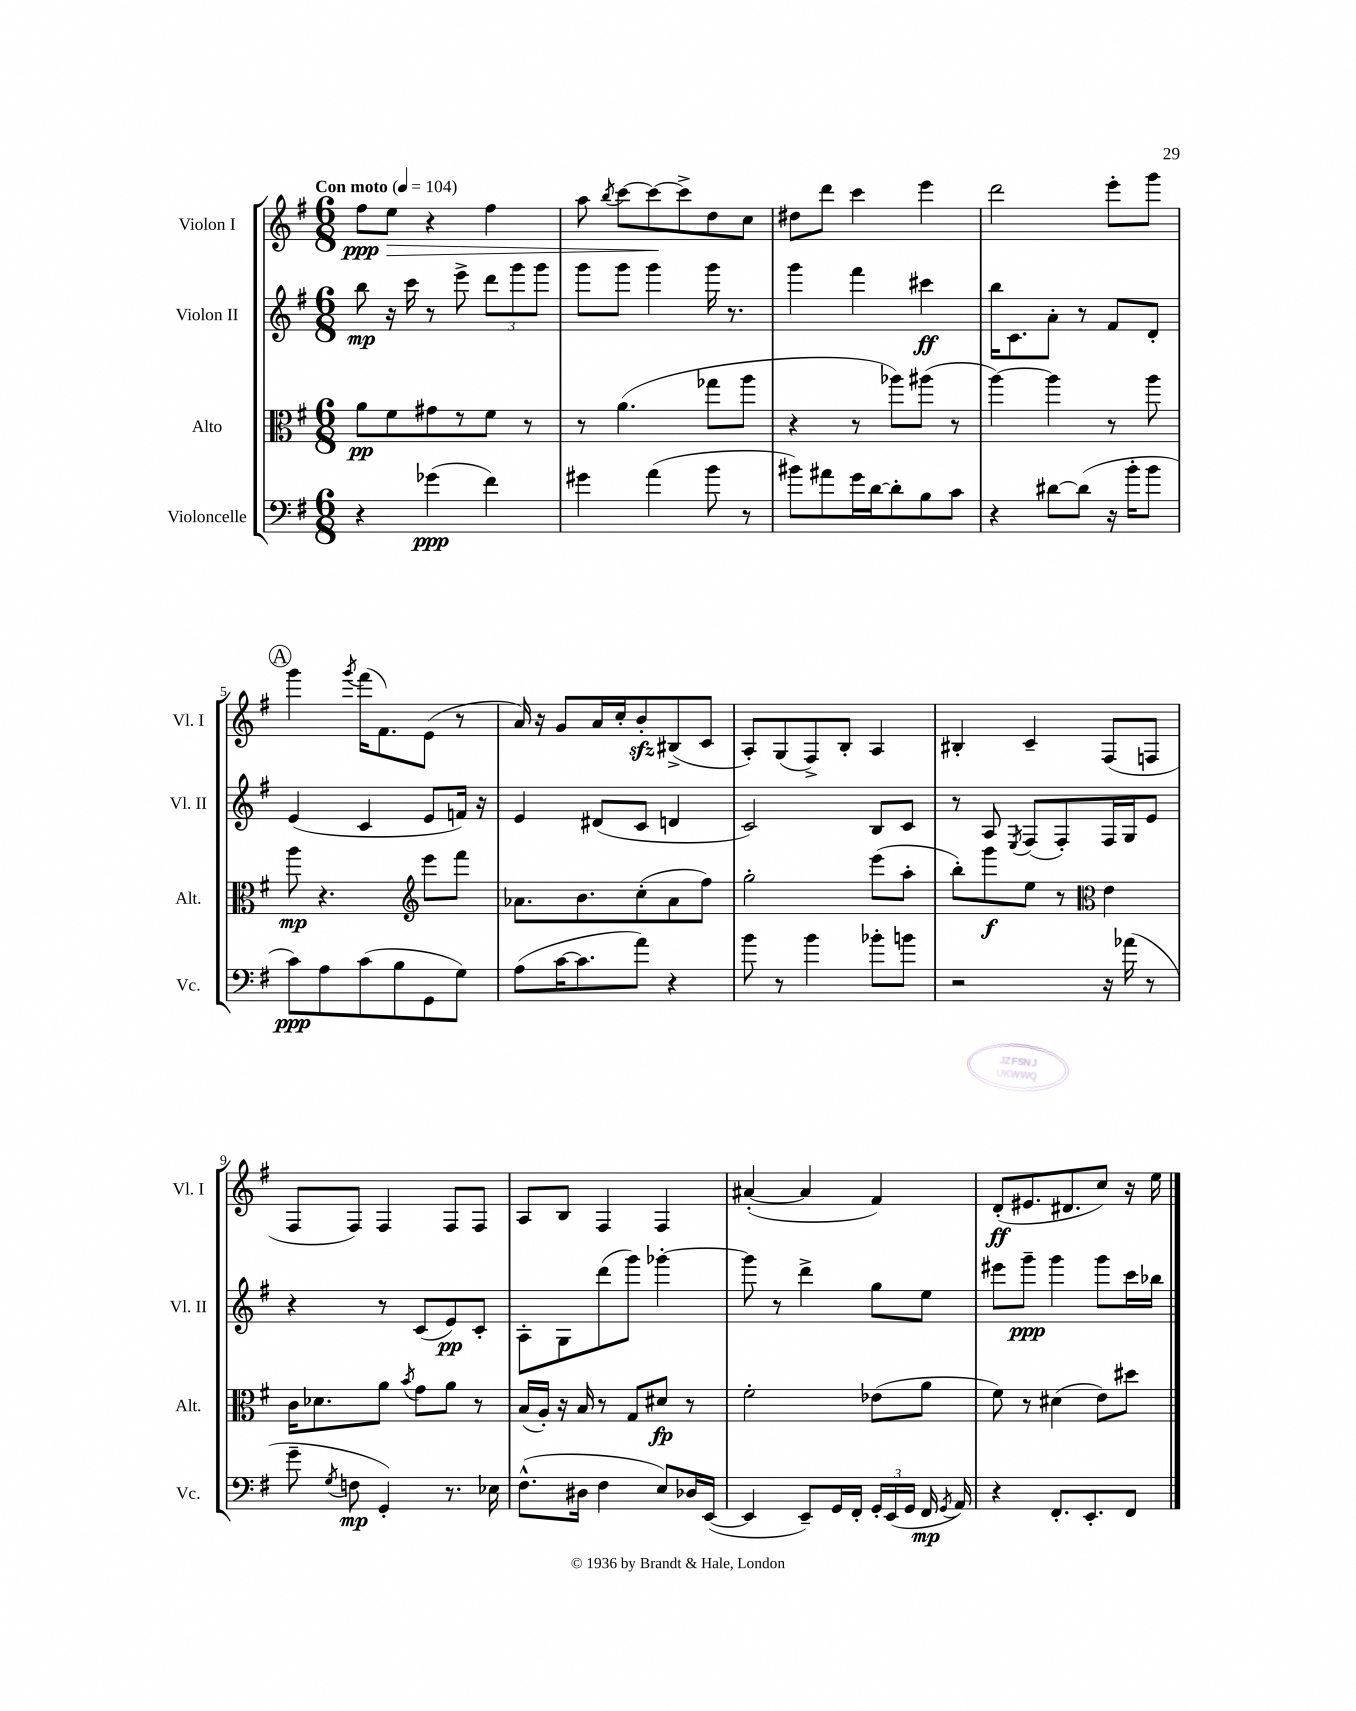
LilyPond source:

<<
\new StaffGroup <<
\new Staff = "s0" \with { instrumentName = "Violon I" shortInstrumentName = "Vl. I" } {
    \clef treble \key g \major \numericTimeSignature \time 6/8 \tempo "Con moto" 4 = 104
    \autoBeamOff fis''8[\ppp\> e''8] r4 fis''4 |
    a''8 \acciaccatura { b''8 } c'''8[~ c'''8~\! c'''8-> d''8 c''8] |
    dis''8[ d'''8] c'''4 e'''4 |
    d'''2 e'''8[-. g'''8] |
    \mark \markup { \circle "A" } g'''4 \acciaccatura { g'''8 } fis'''16[( fis'8.) e'8]( r8 |
    a'16) r16 g'8[ a'16 c''16-. b'8-.\sfz bis8->( c'8] |
    a8[-.) g8( fis8->) b8]-. a4 |
    bis4-. c'4-- fis8[( f8] |
    fis8[ fis8]) fis4 fis8[ fis8] |
    a8[ b8] fis4 fis4 |
    ais'4~-.( ais'4 fis'4) |
    d'8[-.\ff( eis'8. dis'8. c''8]) r16 e''16 \bar "|." |
}
\new Staff = "s1" \with { instrumentName = "Violon II" shortInstrumentName = "Vl. II" } {
    \clef treble \key g \major \numericTimeSignature \time 6/8
    \autoBeamOff b''8\mp r16 c'''16 r8 e'''8-> \tuplet 3/2 { d'''8[ g'''8 g'''8] } |
    g'''8[ g'''8] g'''4 g'''16 r8. |
    g'''4 fis'''4 cis'''4\ff |
    b''16[ c'8. a'8]-. r8 fis'8[ d'8]-. |
    \mark \markup { \circle "A" } e'4( c'4 e'8[ f'16]) r16 |
    e'4 dis'8[( c'8] d'4 |
    c'2) b8[ c'8] |
    r8 a8 \acciaccatura { e8 } fis8[( fis8-.) fis16 g16 e'8] |
    r4 r8 c'8[( e'8\pp) c'8]-. |
    a8[-. g8 d'''8( g'''8]) ges'''4~-. |
    ges'''8 r8 d'''4-> g''8[ e''8] |
    eis'''8[ g'''8]--\ppp g'''4 g'''8[ c'''16 bes''16] \bar "|." |
}
\new Staff = "s2" \with { instrumentName = "Alto" shortInstrumentName = "Alt." } {
    \clef alto \key g \major \numericTimeSignature \time 6/8
    \autoBeamOff a'8[\pp fis'8 gis'8 r8 fis'8] r8 |
    r8 a'4.( ges''8[ a''8] |
    r4 r8 aes''8[) ais''8]( r8 |
    a''4~) a''4 r8 a''8 |
    \mark \markup { \circle "A" } a''8\mp r4. \clef treble e'''8[ fis'''8] |
    aes'8.[ b'8. c''8-.( aes'8 fis''8]) |
    g''2-. e'''8[( a''8]-. |
    b''8[-.) g'''8\f e''8] r8 \clef alto e'4 |
    c'16[ des'8. a'8] \acciaccatura { b'8 } g'8[ a'8] r8 |
    b16[( a16]-.) r16 b16 r8 g8[ dis'8]\fp r8 |
    fis'2-. ees'8[( a'8] |
    fis'8) r8 dis'4( e'8[) dis''8] \bar "|." |
}
\new Staff = "s3" \with { instrumentName = "Violoncelle" shortInstrumentName = "Vc." } {
    \clef bass \key g \major \numericTimeSignature \time 6/8
    \autoBeamOff r4 ges'4\ppp( fis'4) |
    gis'4 a'4( b'8 r8 |
    bis'8[) ais'8 g'16 d'16~ d'8-. b8 c'8] |
    r4 dis'8[~ dis'8]( r16 b'16[-. b'8] |
    \mark \markup { \circle "A" } c'8[\ppp) a8 c'8( b8 g,8 g8]) |
    a8[( c'16~ c'8. a'8]) r4 |
    b'8 r8 b'4 bes'8[-. b'8] |
    r2 r16 aes'16( r8 |
    g'8-- \acciaccatura { g8 } f8\mp g,4-.) r8. ees16 |
    fis8.[-^( dis16] fis4 e8[) des16 e,16]~( |
    e,4 e,8[--) g,16 fis,16]-. \tuplet 3/2 { g,16[-. e,16( g,16] } fis,16\mp \acciaccatura { g,8 } a,16) |
    r4 fis,8.[-. e,8.-. fis,8] \bar "|." |
}
>>
>>
